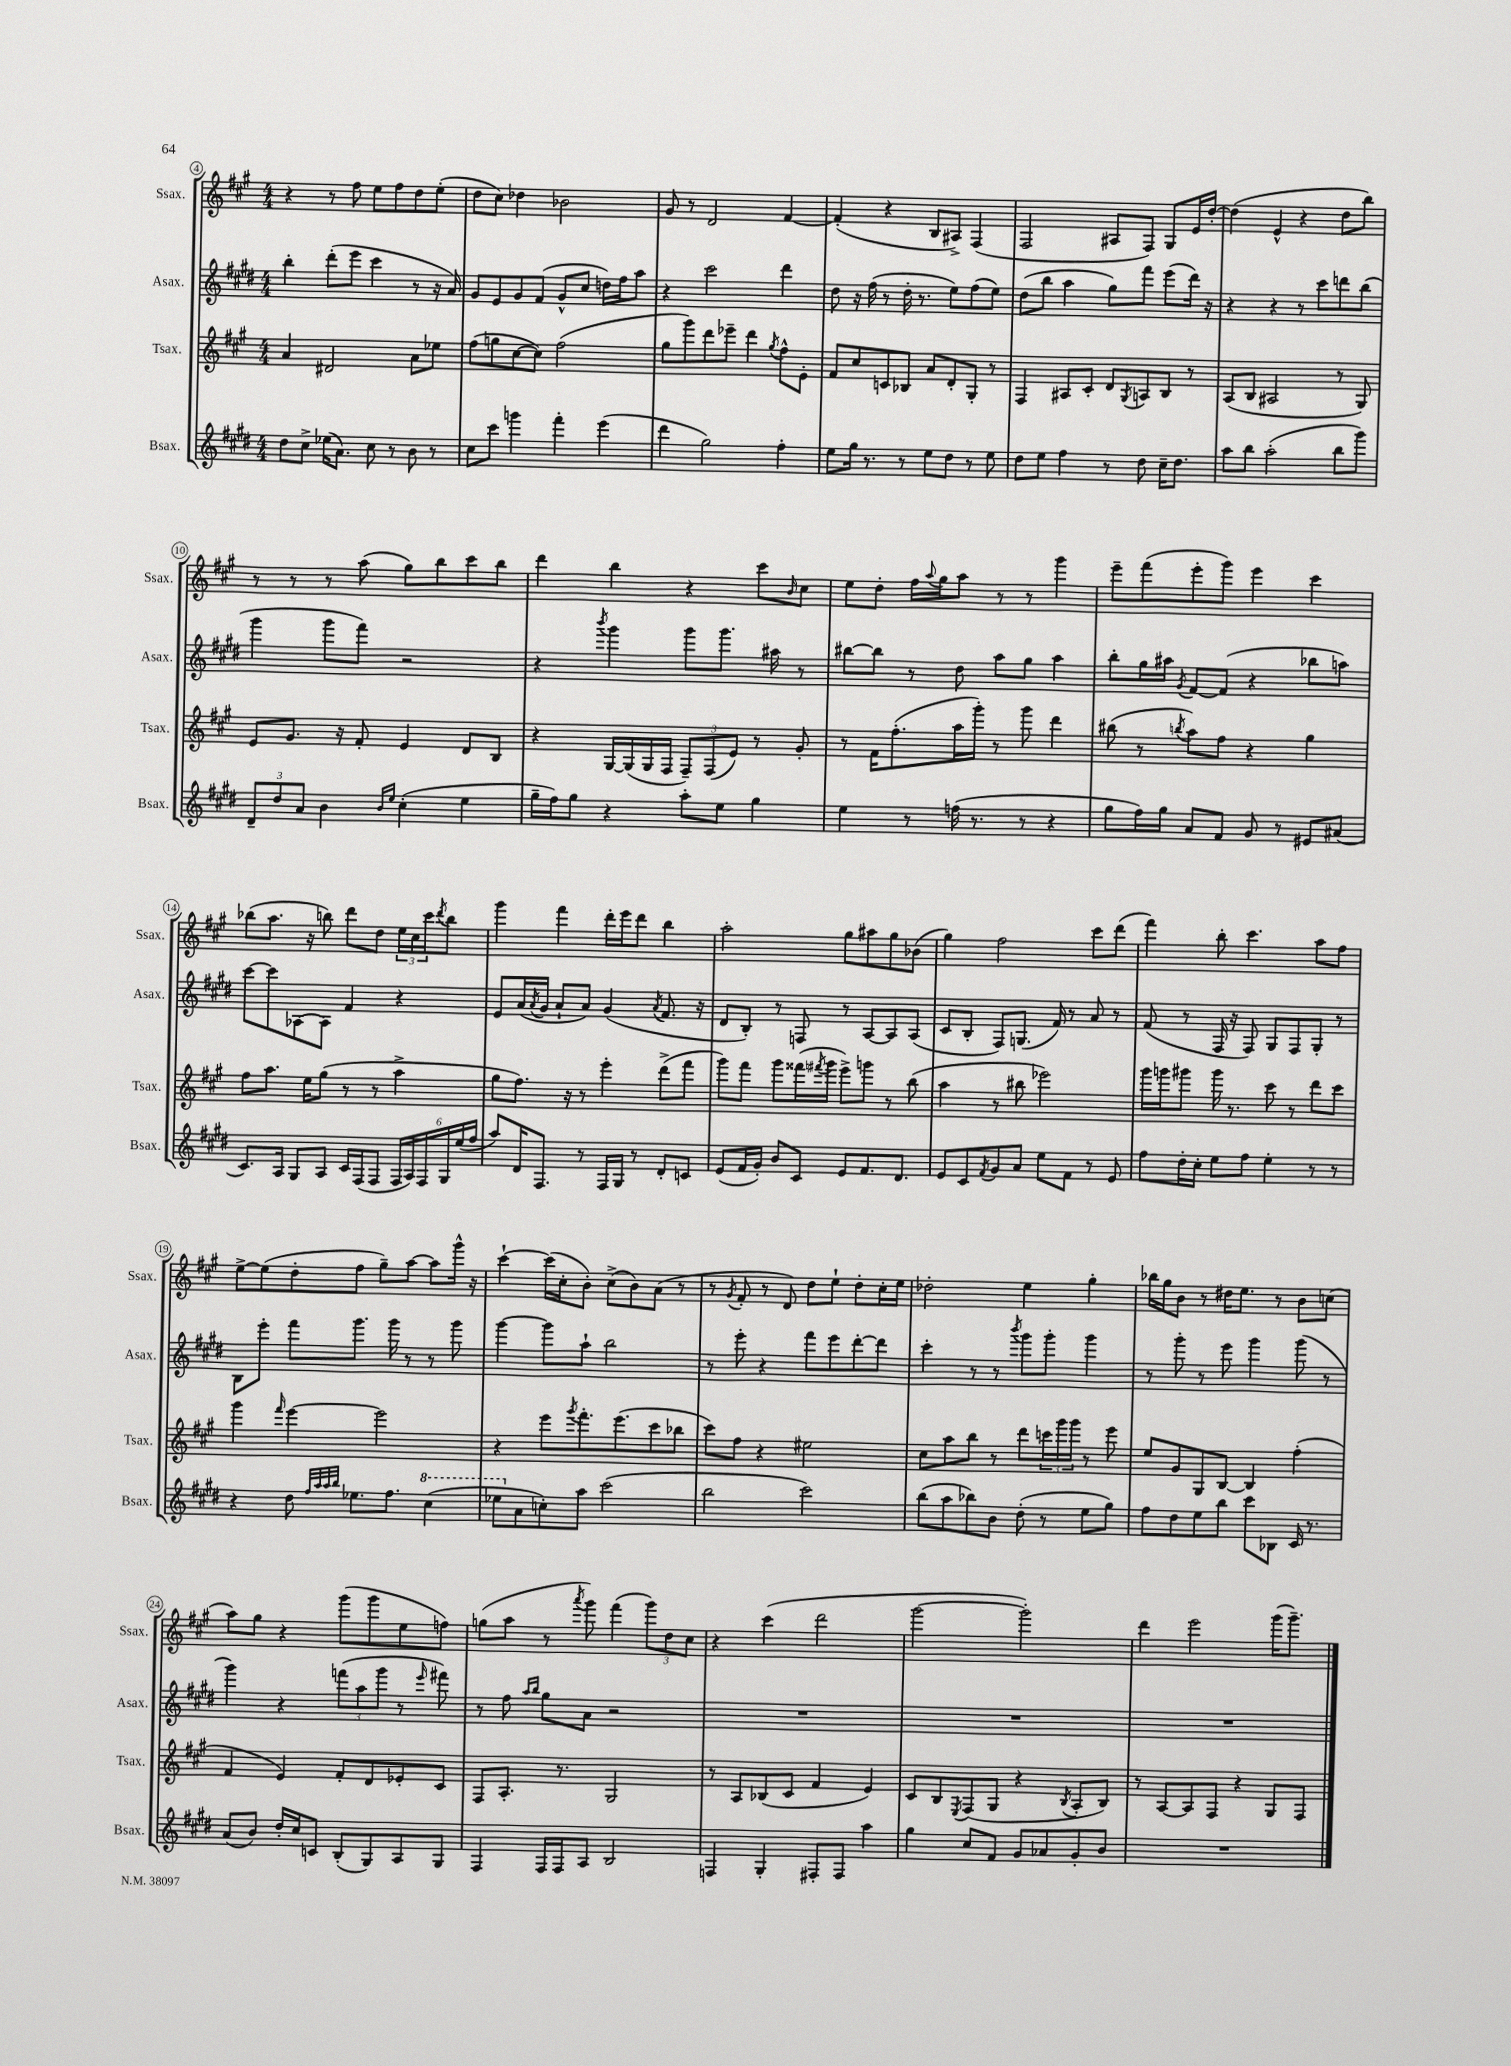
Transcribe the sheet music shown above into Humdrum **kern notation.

**kern	**kern	**kern	**kern
*part4	*part3	*part2	*part1
*staff4	*staff3	*staff2	*staff1
*I"Bsax.	*I"Tsax.	*I"Asax.	*I"Ssax.
*I'Bsax.	*I'Tsax.	*I'Asax.	*I'Ssax.
*clefG2	*clefG2	*clefG2	*clefG2
*k[f#c#g#d#]	*k[f#c#g#]	*k[f#c#g#d#]	*k[f#c#g#]
*M4/4	*M4/4	*M4/4	*M4/4
=4	=4	=4	=4
8dd#\L	4a/	4bb'\	4r
8cc#^\J	.	.	.
(16ee-X\KL	2d#X/	(8ddd#'\L	8r
8.a\J)	.	.	.
.	.	8eee\J	8ff#\
8cc#\	.	4ccc#\	8ee\L
8r	.	.	8ff#\
8b\	8a\L	8r	8dd\
8r	8ee-X\J	16r	(8ee'\J
.	.	16a/)	.
=5	=5	=5	=5
8cc#\L	(8ff#\L	8g#/L	8dd\L
8ccc#\J	8ggn\	8e/	8cc#\J)
4gggn\	[8cc#\	8g#/	4dd-X\
.	8cc#\J])	(8f#/J	.
4fff#'\	(2ff#\	8g#^^/L	2b-X\
.	.	8cc#/J	.
(4eee\	.	16ddn\LL)	.
.	.	16ff#\J	.
.	.	8aa\J	.
=6	=6	=6	=6
4ddd#\	8gg#\L	4r	8g#/
.	8ggg#\)	.	8r
2gg#\)	8ddd\	2ccc#\	2d/
.	8eee-X~\J	.	.
.	4ddd\	.	.
.	8qgg#/	.	.
4ff#'\	8ff#^^\L	4ddd#\	[4f#/
.	8e'\J	.	.
=7	=7	=7	=7
8ee\L	8f#/L	8dd#\	(4f#'/]
16gg#\Jk	8cc#/	16r	.
8.r	.	(16ff#\	.
.	8cn/	8r	4r
8r	8B-X/J	16dd#'\	.
.	.	8.r	.
8ee\L	8a/L	.	8B/L
8dd#\J	8d'/	8ee\L)	8A#X^/J)
8r	8G#'/J	(8ff#\	(4F#/
8ee\	8r	8ee\J)	.
=8	=8	=8	=8
8dd#\L	4F#/	(8dd#\L	2F#/
8ee\J	.	8bb\J	.
4ff#\	8A#X/L	4aa\	.
.	8c#'/J	.	.
8r	8d/L	8gg#\L)	8A#X/L
.	8qG#/	.	.
8dd#\	8An/	8fff#\J	8F#/J)
16cc#~\KL	8B/J	(8eee\L	8G#/L
8.dd#\J	.	.	.
.	8r	16ddd#\Jk)	16e/L
.	.	16r	[16dd'/JJ
=9	=9	=9	=9
8aa\L	(8A/L	4r	(4dd\]
8bb\J	8B/J	.	.
(2aa'\	2A#X/	4r	4e^^/
.	.	8r	4r
.	.	8ccc#\L	.
8bb\L	8r	8dddn\	8dd\L
8ggg#\J)	8G#/)	(8bb\J	8bb\J)
!!LO:LB:g=z
=10	=10	=10	=10
12d#~/L	8e/L	4ggg#\	8r
12dd#/	.	.	.
.	8.g#/J	.	8r
12a/J	.	.	.
4b\	.	8ggg#\L	8r
.	16r	.	.
.	8f#'/	8fff#\J)	(8aa\
16qqb/LL	.	.	.
16qqee/JJ	.	.	.
(4cc#'\	4e/	2r	8gg#\L)
.	.	.	8bb\
4ee\	8d/L	.	8ccc#\
.	8B/J	.	8bb\J
=11	=11	=11	=11
16gg#~\LL	4r	4r	4ddd\
16ff#\J)	.	.	.
8gg#\J	.	.	.
.	.	8qbbb/	.
4r	[16G#/LL	4ggg#\	4bb\
.	(16G#/]	.	.
.	16G#/	.	.
.	16F#/JJ	.	.
8aa'\L	12F#~/L)	8ggg#\L	4r
.	(12F#/	.	.
8ee\J	.	8.ggg#\J	.
.	12e/J)	.	.
4gg#\	8r	.	8ccc#\L
.	.	16aa#X\	.
.	.	.	16qqb/
.	8g#'/	8r	8cc#\J
=12	=12	=12	=12
4ee\	8r	[8bb#X\L	8ee\L
.	16f#\KL	8bb#\J]	8dd'\J
.	(8.ff#'\	.	.
8r	.	8r	16ff#\LL
.	.	.	8qqaa/
.	.	.	16gg#\J
(16ffn\	16aa\L	8dd#\	8aa\J
8.r	16ggg#'\JJ)	.	.
.	8r	8aa\L	8r
8r	8ggg#\	8gg#\J	8r
4r	4ddd\	4aa\	4ggg#\
=13	=13	=13	=13
8gg#\L	(8bb#X\	8bb'\L	8eee~\L
16ff#\L)	8r	16gg#\L	(8fff#\
16gg#\JJ	.	16aa#X\JJ	.
.	8qbbn/	8qg#/	.
8a/L	8aa\L)	[8f#/L	8eee'\
8f#/J	8ff#\J	(8f#/J]	8ggg#\J)
8g#/	4r	4r	4eee\
8r	.	.	.
8e#X/L	4gg#\	8bb-X\L	4ccc#\
(8a#X/J	.	8aan\J)	.
!!LO:LB:g=z
=14	=14	=14	=14
8.c#/L)	8ff#\L	[8ccc#\L	(8bb-X\L
.	8.aa\J	8ccc#\]	8.aa\J
16A/Jk	.	.	.
8G#/L	.	[8A-X\	.
.	16ee\KL	.	16r
8A/J	(8gg#\J	8A-\J]	8bbn\)
16c#/LL	8r	4f#/	8ddd\L
(16F#/J	.	.	.
8F#/J	8r	.	8dd\J
24F#/LL	4aa^\	4r	24ee\LL
24A/)	.	.	24cc#\
24F#/	.	.	24ccc#\J
.	.	.	8qddd/
24G#/	.	.	8bb\J
(24ee/	.	.	.
24ff#/JJ	.	.	.
=15	=15	=15	=15
8aa/L)	8gg#\L	8e/L	4ggg#\
16d#/K	8.ff#\J)	(16a/L	.
.	.	8qa/	.
8.F#/J	.	16g#/JJ	.
.	.	8a`/L	4fff#\
.	16r	.	.
8r	8r	8a/J)	.
16F#/LL	4eee'\	(4g#/	16ddd'\LL
16G#/JJ	.	.	16eee\J
8r	.	.	8ddd\J
.	.	8qa/	.
8d#'/L	(8ddd^\L	8.f#/	4bb\
8cn/J	8fff#\J	.	.
.	.	16r	.
=16	=16	=16	=16
(8e/L	8ggg#\L)	8d#/L	2aa'\
16f#/L	8fff#\J	8B'/J)	.
16g#'/JJ)	.	.	.
8b/L	8ggg#\L	8r	.
8c#/J	(16fff##X\L	8Fn/	.
.	8qfff#X/	.	.
.	16ggg#\JJ	.	.
8e/L	8eee^\L)	8r	8gg#\L
8.f#/	8gggn\J	[8A/L	8aa#X\
.	8r	8A/]	8gg#\
8.d#/J	.	.	.
.	(8bb\	(8A/J	(8b-X\J
=17	=17	=17	=17
8e/L	4aa\	8c#/L	4gg#\)
8c#/	.	8B'/J	.
8qf#/	.	.	.
8g#/	8r	8F#/L)	2ff#\
8a/J	8bb#X\	(8.Gn/J	.
8ee\L	2eee-X\)	.	.
.	.	16f#/)	.
8f#\J	.	8r	.
8r	.	8a/	8ccc#\L
8e/	.	8r	(8ddd\J
=18	=18	=18	=18
8ff#\L	16ggg#\LL	(8f#/	4fff#\)
.	16gggn\J	.	.
16dd#'\L	8ggg#X\J	8r	.
16cc#'\JJ	.	.	.
8ee\L	16ggg#\	16F#/	8bb'\
.	8.r	16r	.
8ff#\J	.	8F#/)	4.ccc#\
4ee'\	8ccc#\	8G#/L	.
.	8r	8F#/	.
8r	8ddd\L	8G#'/J	8aa\L
8r	8ccc#\J	8r	8ff#\J
!!LO:LB:g=z
=19	=19	=19	=19
4r	4ggg#\	8B\L	[8ee^\L
.	.	8eee'\J	(8ee\]
.	16qqfff#/	.	.
8dd#\	[4eee\	8fff#\L	8dd'\
32qqff#/LLL	.	.	.
32qqaa/	.	.	.
32qqaa/	.	.	.
32qqbb/JJJ	.	.	.
8.ee-X\L	.	8.ggg#\J	8ff#\J
.	2eee\]	.	8gg#~\L)
8.ff#\J	.	16ggg#\	.
.	.	8r	[8aa\J
*8va	*	*	*
(4ccc#\	.	8r	8aa\L]
.	.	8ggg#\	16ggg#^^\Jk
.	.	.	16r
=20	=20	=20	=20
8eee-X\L	4r	[4ggg#\	[4ccc#`\
*X8va	*	*	*
8a\	.	.	.
8ccn'\)	8eee\L	8ggg#\L]	(16ccc#\LL]
.	.	.	16cc#'\J
.	8qggg#/	.	.
8aa\J	8.fff#'\	8aa`\J	8b'\J)
(2ccc#\	.	2bb\	(8cc#^\L
.	(8.eee\	.	.
.	.	.	8b\)
.	8ccc#\	.	(8a\J
.	8bb-X\J	.	8r
=21	=21	=21	=21
2bb\	8ccc#\L)	8r	8r
.	.	.	8qg#/
.	8ff#\J	8eee'\	8f#'/
.	4r	4r	8r
.	.	.	8d/)
2ccc#\)	2ee#X\	8fff#\L	8dd\L
.	.	8eee\	8ee`\J
.	.	[8ddd#'\	8dd'\L
.	.	8ddd#\J]	16cc#'\L
.	.	.	16ee\JJ
=22	=22	=22	=22
(8bb\L	8cc#\L	4ccc#'\	2dd-X'\
8aa\	8aa\	.	.
8bb-X\)	8bb\J	8r	.
8b\J	8r	8r	.
.	.	8qbbb/	.
(8dd#'\	8ddd\L	8ggg#\L	4ee\
8r	24cccn\L	8ggg#'\J	.
.	24ggg#\	.	.
.	24ggg#\JJ	.	.
8ee\L	8r	4ggg#\	4gg#'\
8gg#\J)	8eee\	.	.
=23	=23	=23	=23
8ff#\L	8ee/L	8r	16bb-X\LL
.	.	.	16gg#\J
8dd#\	8g#/	8ggg#'\	8b\J
8ee\	8G#/	8r	8r
8bb\J	[8B/J	8eee\	16dd#X\KL
.	.	.	8.ee\J
8ccc#\L	4B/]	4ggg#\	.
8B-X\J	.	.	8r
16c#/	(4ff#'\	(8ggg#\	8b\L
8.r	.	.	.
.	.	8r	(8ccn\J
!!LO:LB:g=z
=24	=24	=24	=24
(8a/L	4f#/	4ggg#\)	8aa\L)
8b/J)	.	.	8gg#\J
16dd#'/LL	4e/)	4r	4r
16cc#/J	.	.	.
8cn/J	.	.	.
(8B'/L	8f#'/L	(12fffn\L	(8ggg#\L
.	.	12aa\	.
8G#/)	8d/	.	8ggg#\
.	.	12ggg#\J	.
8A/	8e-X'/	8r	8ee\
.	.	16qqeee/	.
8G#/J	8c#/J	8fff#X\)	8ffn\J)
=25	=25	=25	=25
4F#/	8F#/L	8r	(8ggn\L
.	8.A'/J	8ff#\	8aa\J
.	.	16qqaa/LL	.
.	.	16qqbb/JJ	.
16F#/LL	.	8gg#\L	8r
16F#/J	8.r	.	.
.	.	.	8qaaa/
8A/J	.	8a\J	8ggg#\)
2B/	2G#/	2r	(4fff#\
.	.	.	12ggg#\L)
.	.	.	12dd\
.	.	.	12cc#\J
=26	=26	=26	=26
4Fn/	8r	1r	4r
.	8A/L	.	.
4G#'/	(8B-X/	.	(4ccc#\
.	8c#/J	.	.
8F#X'/L	4f#/	.	2ddd\
8F#/J	.	.	.
4aa\	4e/)	.	.
=27	=27	=27	=27
4gg#\	8c#/L	1r	[2ggg#\
.	8B/	.	.
.	8qE/	.	.
8cc#/L	(8F#/	.	.
8f#/J	8G#/J	.	.
8g#/L	4r	.	2ggg#'\])
8a-X/	.	.	.
.	8qB/	.	.
8g#'/	8A'/L	.	.
8b/J	8B/J)	.	.
=28	=28	=28	=28
1r	8r	1r	4ddd\
.	[8A/L	.	.
.	8A/]	.	2eee\
.	8F#/J	.	.
.	4r	.	.
.	8G#/L	.	(16ggg#\KL
.	.	.	8.ggg#~\J)
.	8F#/J	.	.
==	==	==	==
*-	*-	*-	*-
